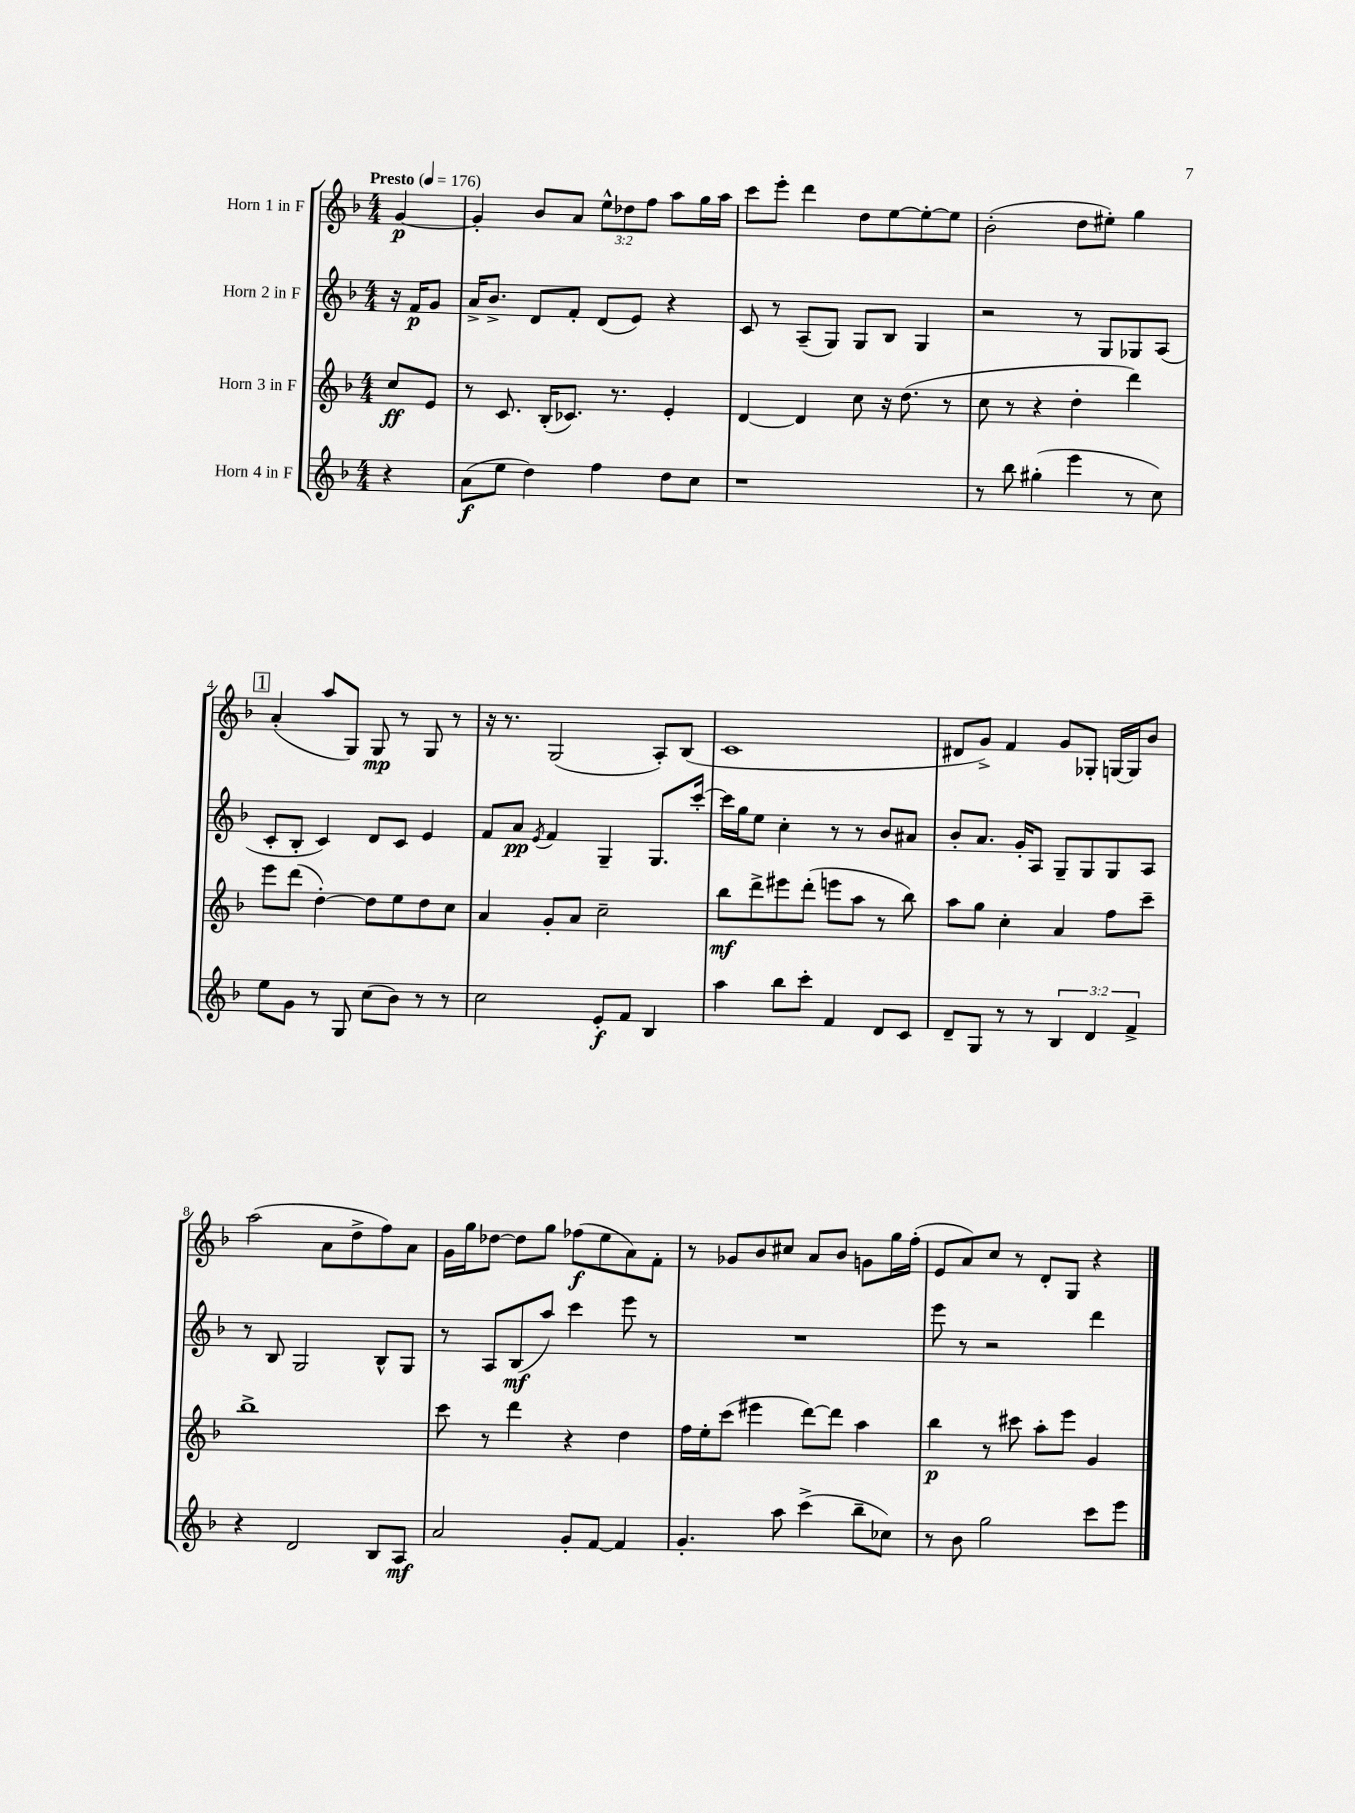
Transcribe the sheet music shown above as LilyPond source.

<<
\new StaffGroup <<
\new Staff = "s0" \with { instrumentName = "Horn 1 in F" } {
    \clef treble \key f \major \numericTimeSignature \time 4/4 \override Staff.TupletNumber.text = #tuplet-number::calc-fraction-text \partial 4 \tempo "Presto" 4 = 176
    g'4~\p |
    g'4-. bes'8 a'8 \tuplet 3/2 { e''8-^ des''8 f''8 } a''8 g''16 a''16 |
    c'''8 e'''8-. d'''4 d''8 e''8~ e''8~-. e''8 |
    bes'2-.( d''8 eis''8-.) g''4 |
    \mark \markup { \box "1" } a'4-.( a''8 g8) g8\mp r8 g8 r8 |
    r16 r8. g2( a8-.) bes8( |
    c'1 |
    dis'8 g'8->) f'4 g'8 ges8-. g16~ g16 bes'8 |
    a''2( a'8 d''8-> f''8) a'8 |
    g'16 g''16 des''8~ des''8 g''8 fes''8\f( e''8 a'8) f'8-. |
    r8 ges'8 bes'8 cis''8 a'8 bes'8 g'8 g''16 f''16-.( |
    e'8 a'8) c''8 r8 d'8-. g8 r4 \bar "|." |
}
\new Staff = "s1" \with { instrumentName = "Horn 2 in F" } {
    \clef treble \key f \major \numericTimeSignature \time 4/4 \partial 4
    r16 f'16\p g'8 |
    a'16-> bes'8.-> d'8 f'8-. d'8( e'8) r4 |
    c'8 r8 a8--( g8) g8 bes8 g4 |
    r2 r8 g8 ges8 a8( |
    \mark \markup { \box "1" } c'8-. bes8-. c'4) d'8 c'8 e'4 |
    f'8 a'8\pp \acciaccatura { e'8 } f'4 g4-- g8. c'''16~-. |
    c'''16 g''16 e''8 c''4-. r8 r8 bes'8 ais'8 |
    bes'8-. a'8. g'16-. a8 g8-- g8 g8 a8 |
    r8 bes8 g2 bes8-^ g8 |
    r8 a8 bes8\mf( a''8) c'''4 e'''8 r8 |
    R1 |
    e'''8 r8 r2 d'''4 \bar "|." |
}
\new Staff = "s2" \with { instrumentName = "Horn 3 in F" } {
    \clef treble \key f \major \numericTimeSignature \time 4/4 \partial 4
    c''8\ff e'8 |
    r8 c'8. bes16-.( ces'8.) r8. e'4-. |
    d'4~ d'4 c''8 r16 d''8.( r8 |
    c''8 r8 r4 d''4-. d'''4) |
    \mark \markup { \box "1" } e'''8 d'''8( d''4~-.) d''8 e''8 d''8 c''8 |
    a'4 g'8-. a'8 c''2-- |
    bes''8\mf d'''8-> eis'''8 d'''8-.( e'''8 a''8 r8 bes''8) |
    a''8 g''8 c''4-. a'4 f''8 c'''8-- |
    bes''1-> |
    c'''8 r8 d'''4 r4 d''4 |
    f''16 e''16-. c'''8( eis'''4 d'''8~) d'''8 a''4 |
    bes''4\p r8 cis'''8 a''8-. e'''8 g'4 \bar "|." |
}
\new Staff = "s3" \with { instrumentName = "Horn 4 in F" } {
    \clef treble \key f \major \numericTimeSignature \time 4/4 \override Staff.TupletNumber.text = #tuplet-number::calc-fraction-text \partial 4
    r4 |
    a'8\f( e''8 d''4) f''4 d''8 c''8 |
    r1 |
    r8 bes''8 gis''4-.( e'''4 r8 c''8) |
    \mark \markup { \box "1" } e''8 g'8 r8 g8 c''8( bes'8) r8 r8 |
    c''2 e'8-.\f f'8 bes4 |
    a''4 bes''8 c'''8-. f'4 d'8 c'8 |
    d'8-- g8 r8 r8 \tuplet 3/2 { bes4 d'4 f'4-> } |
    r4 d'2 bes8 a8\mf |
    a'2 g'8-. f'8~ f'4 |
    g'4.-. a''8 c'''4->( bes''8-- ces''8) |
    r8 bes'8 g''2 c'''8 e'''8 \bar "|." |
}
>>
>>
